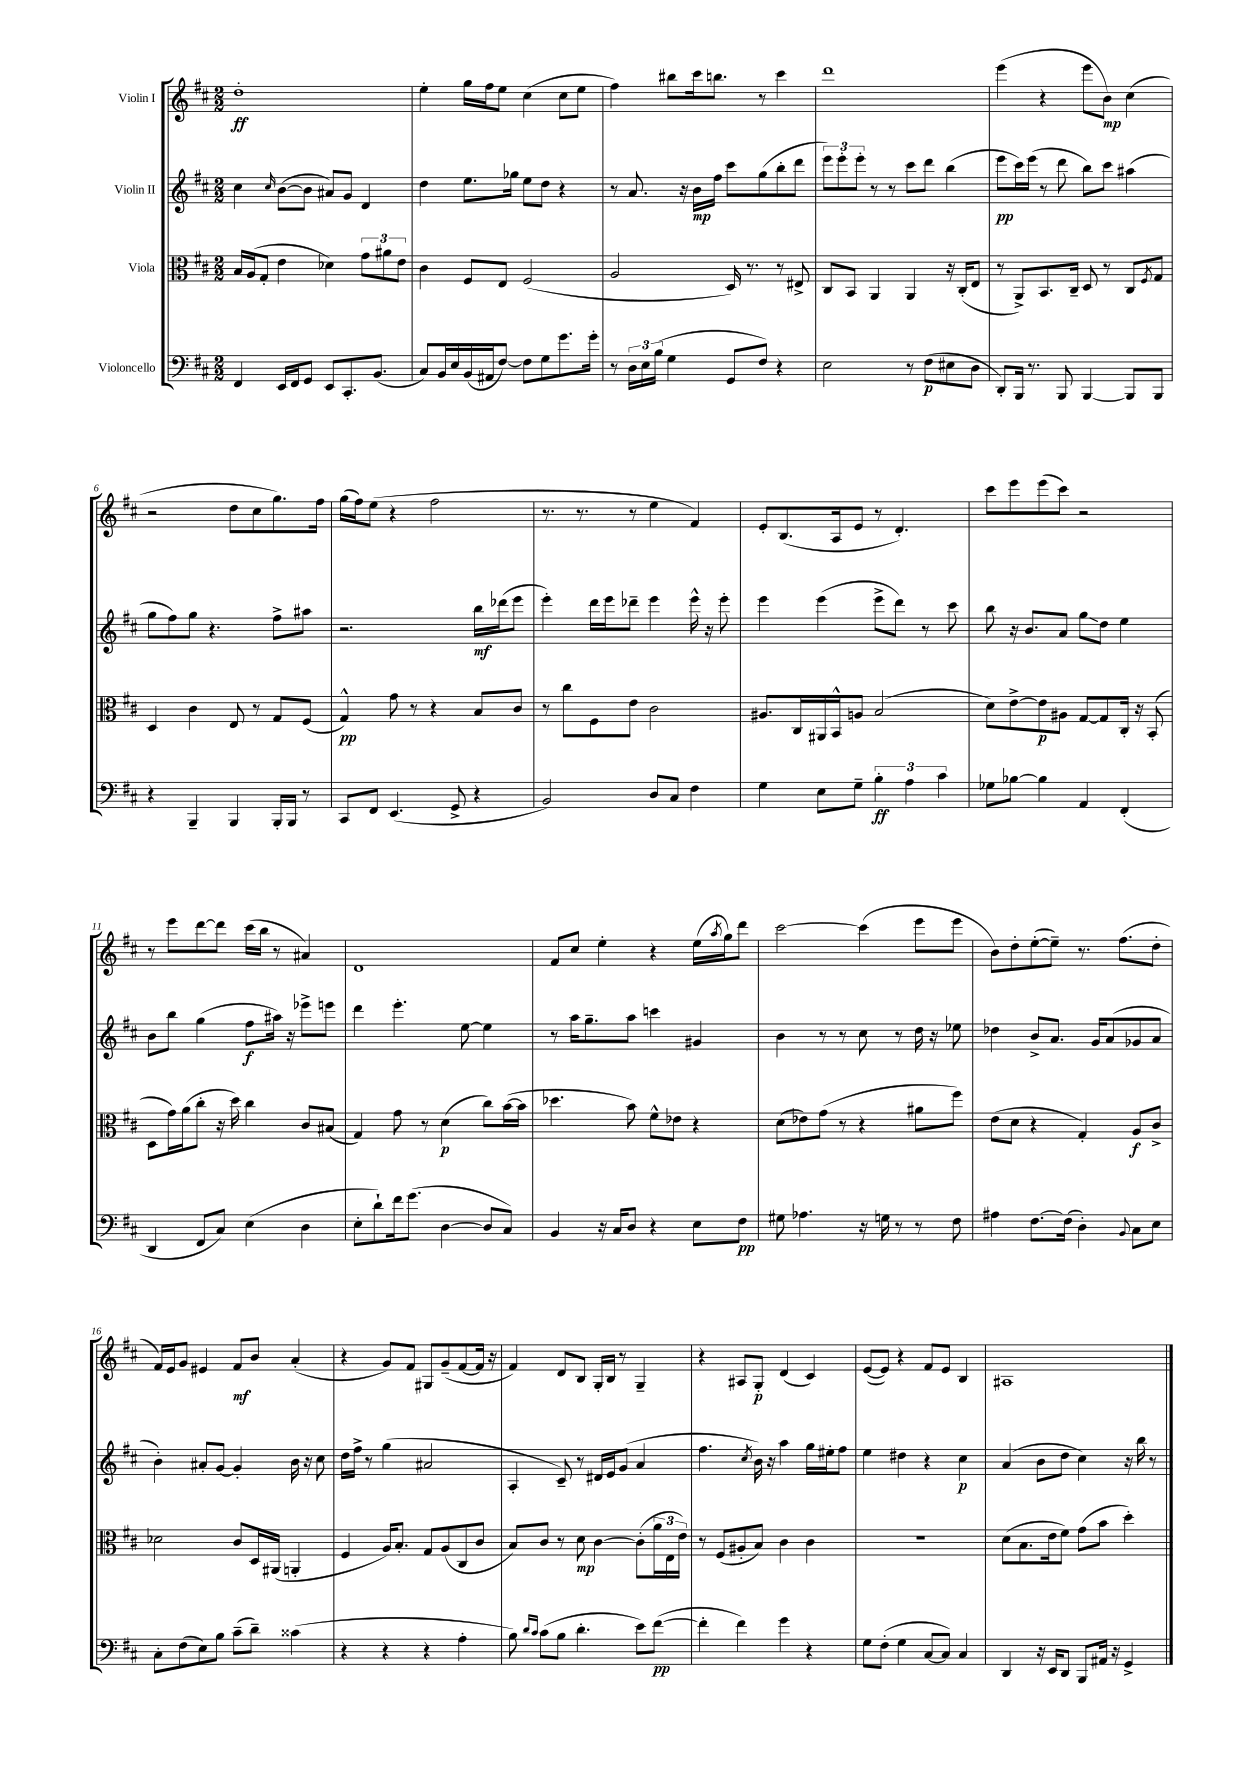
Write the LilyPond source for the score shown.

<<
\new StaffGroup <<
\new Staff = "s0" \with { instrumentName = "Violin I" } {
    \clef treble \key d \major \numericTimeSignature \time 2/2
    d''1-.\ff |
    e''4-. g''16 fis''16 e''8 cis''4( cis''8 e''8 |
    fis''4) bis''8 cis'''16 b''8. r8 cis'''4 |
    d'''1 |
    e'''4( r4 e'''8 b'8\mp) cis''4( |
    r2 d''8 cis''8 g''8.) fis''16 |
    g''16( fis''16) e''8( r4 fis''2 |
    r8. r8. r8 e''4 fis'4) |
    e'8-. b8.( a16 e'8 r8 d'4.-.) |
    cis'''8 e'''8 e'''8( cis'''8) r2 |
    r8 e'''8 d'''8~ d'''8 cis'''16( b''16 r8 ais'4) |
    d'1 |
    fis'8 cis''8 e''4-. r4 e''16( \acciaccatura { a''8 } g''16) d'''8 |
    cis'''2~ cis'''4( e'''8 e'''8 |
    b'8) d''8-. e''8~-.( e''8--) r8. fis''8.( d''8-. |
    fis'16) e'16 g'8 eis'4 fis'8\mf b'8 a'4-.( |
    r4 g'8) fis'8 gis8 g'8--( fis'8~ fis'16 r16 |
    fis'4) d'8 b8 g16-. b16 r8 g4-- |
    r4 ais8 g8-.\p d'4( cis'4) |
    e'8~( e'8) r4 fis'8 e'8 b4 |
    ais1 \bar "|." |
}
\new Staff = "s1" \with { instrumentName = "Violin II" } {
    \clef treble \key d \major \numericTimeSignature \time 2/2
    cis''4 \grace { cis''16 } b'8~( b'8 ais'8) g'8 d'4 |
    d''4 e''8. ges''16 e''8 d''8 r4 |
    r8 a'8. r16 b'16\mp fis''16 cis'''8 g''8( b''8-. d'''8 |
    \tuplet 3/2 { e'''8) e'''8-. e'''8-. } r8 r8 cis'''8 d'''8 b''4( |
    e'''8\pp cis'''16) e'''16( r8 d'''8 b''8) cis'''8 ais''4( |
    g''8 fis''8) g''8 r4. fis''8-> ais''8 |
    r2. b''16\mf des'''16( e'''8 |
    e'''4-.) d'''16 e'''16 des'''8-- e'''4 e'''16-^ r16 e'''8-. |
    e'''4 e'''4( e'''8-> d'''8) r8 cis'''8 |
    b''8 r16 b'8. a'8 g''8\glissando d''8 e''4 |
    b'8 b''8 g''4( fis''8\f ais''16) r16 ees'''8-> e'''8 |
    d'''4 e'''4.-. e''8~ e''4 |
    r8 a''16 g''8.-- a''8 c'''4 gis'4 |
    b'4 r8 r8 cis''8 r8 d''16 r16 ees''8 |
    des''4 b'8-> a'8. g'16 a'8( ges'8 a'8 |
    b'4-.) ais'8-. g'8~ g'4-. b'16 r16 cis''8 |
    d''16 fis''16-> r8 g''4( ais'2 |
    a4-. cis'8--) r8 dis'16 e'16 g'8( a'4 |
    fis''4. \acciaccatura { cis''8 } b'16) r16 a''4 g''16 eis''16-. fis''8 |
    e''4 dis''4 r4 cis''4\p |
    a'4( b'8 d''8 cis''4) r16 b''16 r8 \bar "|." |
}
\new Staff = "s2" \with { instrumentName = "Viola" } {
    \clef alto \key d \major \numericTimeSignature \time 2/2
    b16 a16( g8-. e'4 des'4) \tuplet 3/2 { g'8 ais'8 e'8 } |
    cis'4 fis8 e8 fis2( |
    a2 d16) r8. r8 eis8-> |
    cis8 b,8 a,4 a,4 r16 cis16-.( e8 |
    r8 a,8->) b,8. cis16-- d8 r8 cis8 \acciaccatura { fis8 } g8 |
    d4 cis'4 e8 r8 g8 fis8( |
    g4-^\pp) g'8 r8 r4 b8 cis'8 |
    r8 cis''8 fis8 e'8 cis'2 |
    ais8. cis16 ais,16 b,16-^ a8 b2( |
    d'8) e'8~-> e'8\p ais8 g8~ g8 cis16-. r16 b,8-.( |
    d8 g'16) a'16( cis''8-. r16 d''16) cis''4 cis'8 bis8( |
    g4) g'8 r8 d'4\p( cis''8) b'16~( b'16 |
    des''4. b'8) fis'8-^ ees'8 r4 |
    d'8( ees'8) g'8( r8 r4 ais'8 fis''8) |
    e'8( d'8 r4 g4-.) a8\f cis'8-> |
    des'2 cis'8 d16 ais,16( a,4-. |
    fis4 a16) b8.-. g8 a8( cis8 cis'8 |
    b8) cis'8 r8 d'8\mp cis'4~ cis'8-.( \tuplet 3/2 { a'16 e16 e'16) } |
    r8 fis8( ais8-. b8) cis'4 cis'4 |
    R1 |
    d'8( b8. e'16 fis'8) g'8( b'8 d''4-.) \bar "|." |
}
\new Staff = "s3" \with { instrumentName = "Violoncello" } {
    \clef bass \key d \major \numericTimeSignature \time 2/2
    fis,4 e,16 fis,16 g,8 e,8 cis,8.-. b,8.( |
    cis8) b,16 e16 b,16( ais,16 fis8~) fis8 g8 g'8. g'16-. |
    r8 \tuplet 3/2 { d16 e16 b16( } g4 g,8 fis8) r4 |
    e2 r8 fis8\p( eis8 d8 |
    d,8-.) b,,16 r8. b,,8 b,,4~ b,,8 b,,8 |
    r4 b,,4-- b,,4 b,,16-. b,,16 r8 |
    cis,8 fis,8 e,4.( g,8-> r4 |
    b,2) d8 cis8 fis4 |
    g4 e8 g8-- \tuplet 3/2 { b4-.\ff a4 cis'4 } |
    ges8 bes8~ bes4 a,4 fis,4-.( |
    d,4 fis,8 cis8) e4( d4 |
    e8-. d'8-!) fis'16 g'8.( d4~ d8 cis8) |
    b,4 r16 cis16 d8 r4 e8 fis8\pp |
    gis8 aes4. r16 g16 r8 r8 fis8 |
    ais4 fis8.~ fis16( d4-.) \appoggiatura { b,8 } cis8 e8 |
    cis8-. fis8( e8) b8 cis'8--( d'8--) cisis'4( |
    r4 r4 r4 a4-. |
    b8) \grace { d'16 cis'16 } cis'8( b8 d'4.-. e'8) fis'8~\pp( |
    fis'4-. fis'4) g'4 r4 |
    g8 fis8-.( g4 cis8~ cis8) cis4 |
    d,4 r16 e,16 d,8 b,,8 ais,16 r16 g,4-> \bar "|." |
}
>>
>>
